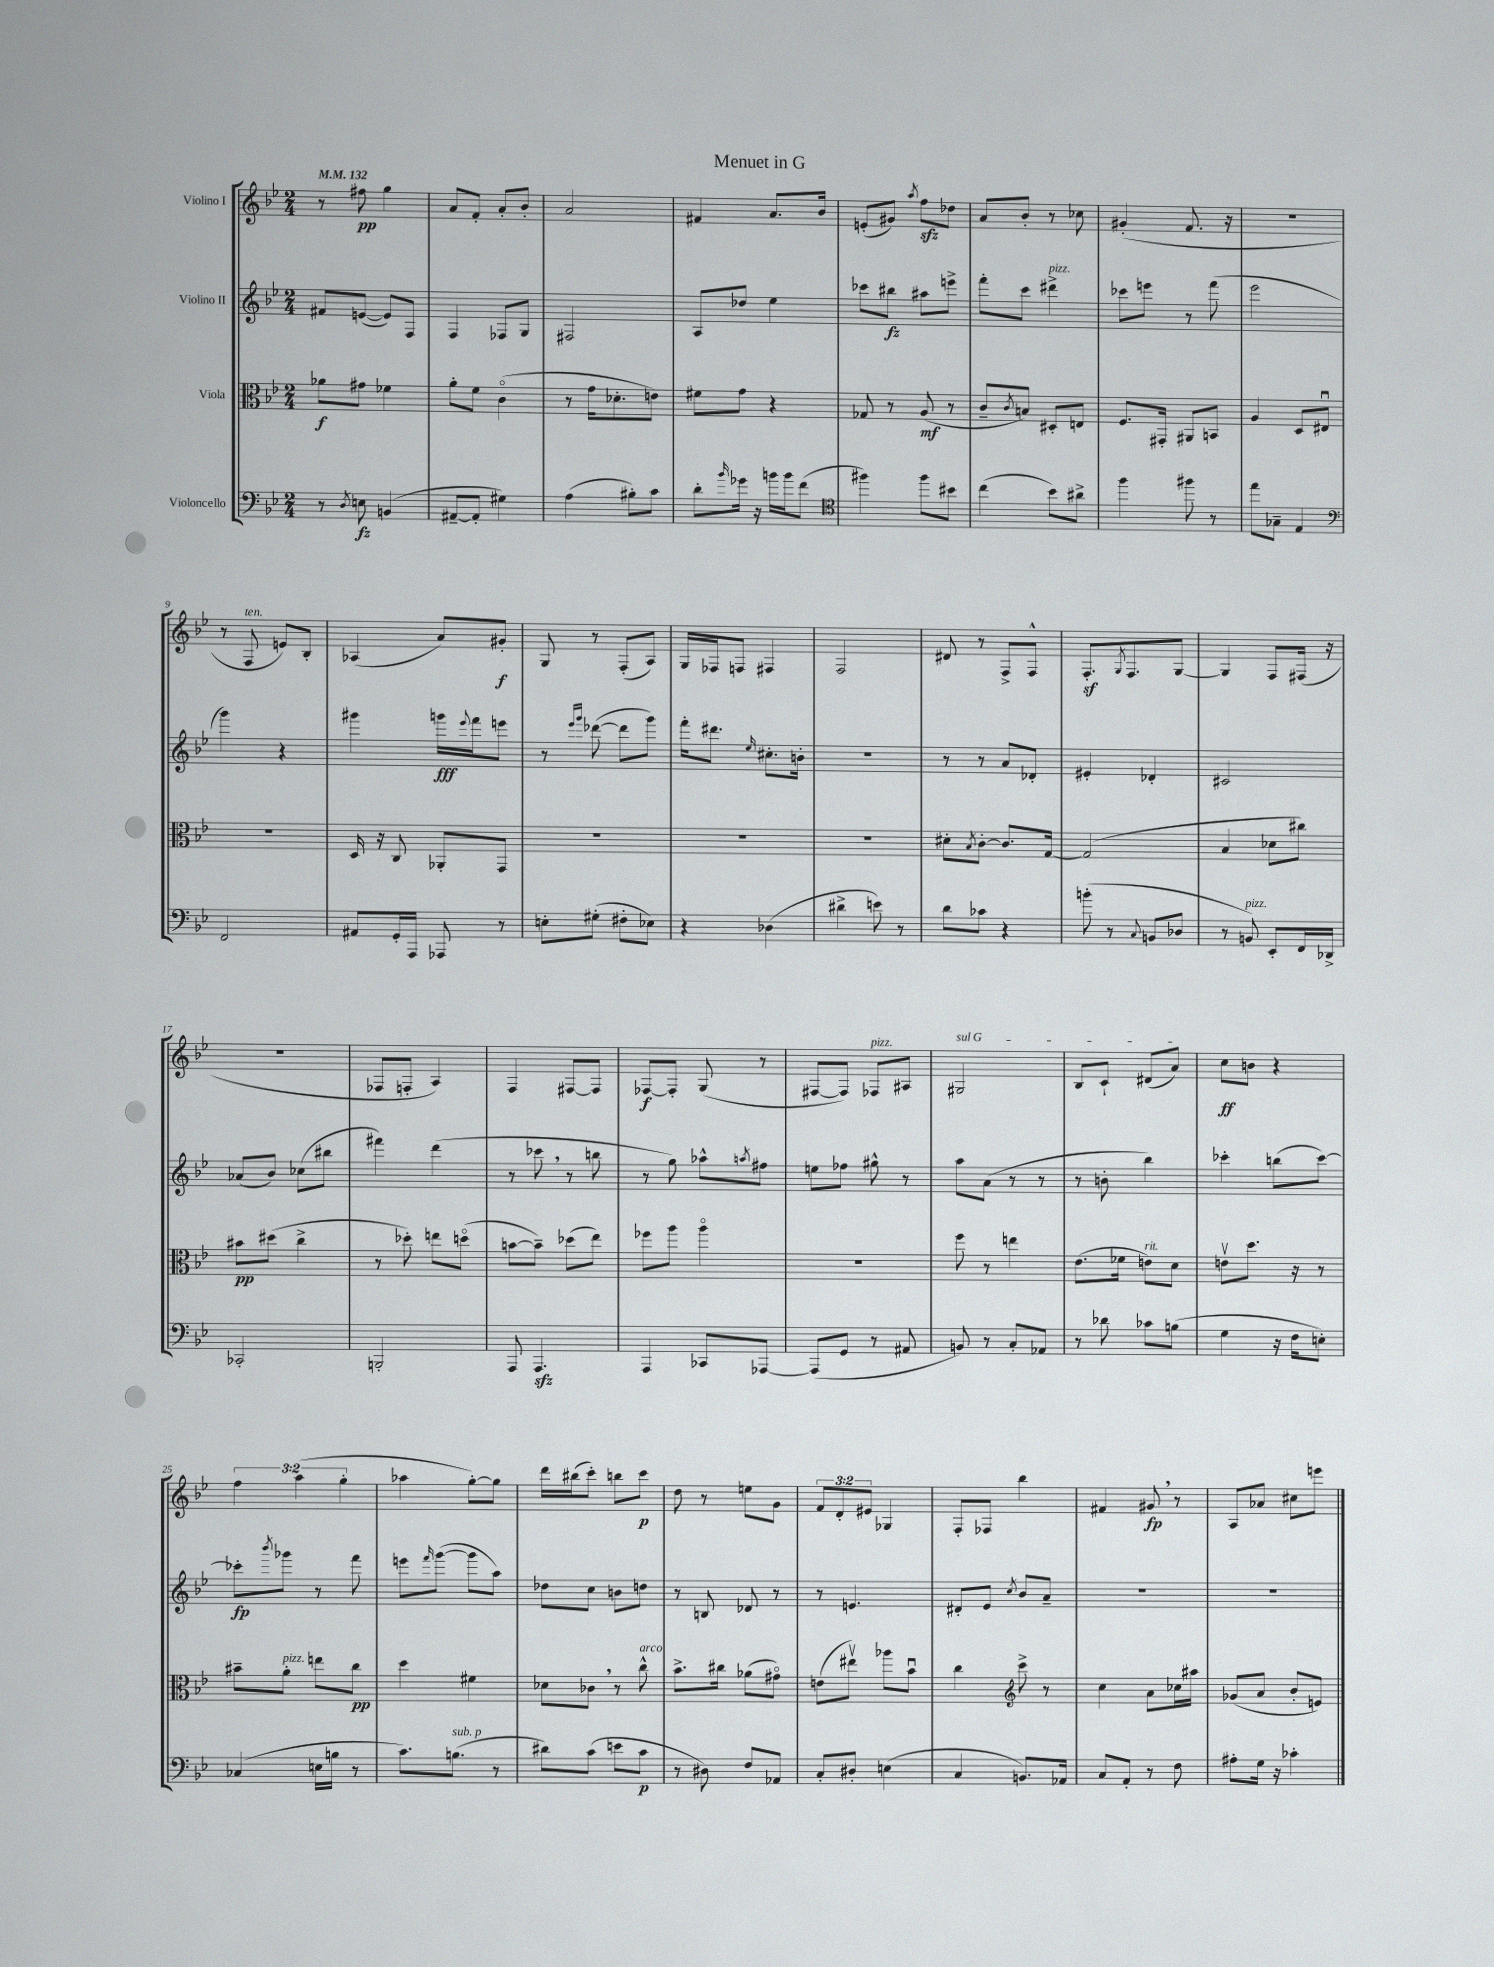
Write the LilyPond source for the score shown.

\header { title = "Menuet in G" }
<<
\new StaffGroup <<
\new Staff = "s0" \with { instrumentName = "Violino I" } {
    \clef treble \key bes \major \numericTimeSignature \time 2/4 \override Staff.TupletNumber.text = #tuplet-number::calc-fraction-text \tempo 4 = 132
    r8 fis''8\pp g''4 |
    a'8 f'8-. a'8-. bes'8-. |
    a'2 |
    fis'4 a'8. bes'16 |
    e'8-.( gis'8) \acciaccatura { a''8 } f''8\sfz des''8 |
    a'8 bes'8-. r8 ces''8 |
    gis'4-.( f'8. r16 |
    R2 |
    r8 f8^\markup { \italic "ten." } e'8) bes8-. |
    aes4( a'8) gis'8-.\f |
    g8 r8 f8-.( a8) |
    g16 fes16 f8 fis4 |
    f2 |
    dis'8 r8 f8-> f8-^ |
    f8.-.\sf \acciaccatura { g8 } f8. g8~ |
    g4 f8 fis16( r16 |
    R2 |
    fes8 f8-. a4) |
    f4 fis8~ fis8 |
    fes8~\f fes8-. g8( r8 |
    fis8~ fis8) fes8^\markup { \italic "pizz." } ais8 |
    \once \override TextSpanner.bound-details.left.text = \markup { \italic "sul G" } gis2\startTextSpan |
    bes8 c'8-! dis'8( a'8\stopTextSpan) |
    c''8\ff b'8 r4 |
    \tuplet 3/2 { f''4 a''4( g''4-. } |
    aes''4 g''8~-.) g''8 |
    d'''16 bis''16( c'''8-.) b''8 c'''8\p |
    d''8 r8 e''8 g'8 |
    \tuplet 3/2 { f'8 d'8-. eis'8 } ges4 |
    f8-. fes8 bes''4 |
    fis'4 gis'8\fp \breathe r8 |
    a8 aes'8 cis''8 e'''8 \bar "|." |
}
\new Staff = "s1" \with { instrumentName = "Violino II" } {
    \clef treble \key bes \major \numericTimeSignature \time 2/4
    fis'8 e'8~( e'8) f8 |
    f4 fes8 g8 |
    fis2 |
    a8 des''8 ees''4 |
    ces'''8 bis''8\fz ais''8 e'''8-> |
    f'''8-. c'''8 dis'''4->^\markup { \italic "pizz." } |
    ces'''8 e'''8 r8 f'''8( |
    ees'''2 |
    g'''4) r4 |
    gis'''4 g'''16\fff \appoggiatura { ees'''8 } f'''16 e'''8 |
    r8 \grace { ees'''16 g'''16 } des'''8~( des'''8 g'''8) |
    f'''16-. dis'''8. \grace { ees''16 } cis''8.-. b'16-. |
    r2 |
    r8 r8 a'8 des'8-. |
    eis'4-. des'4-. |
    cis'2 |
    aes'8( bes'8) ces''8( bis''8 |
    fis'''4) d'''4( |
    r8 ces'''8 \breathe r8 b''8 |
    r8 g''8) aes''8-^ \acciaccatura { a''8 } fis''8 |
    e''8 fes''8 gis''8-^ r8 |
    a''8 a'8( r8 r8 |
    r8 b'8-. bes''4) |
    ces'''4-. b''8( ces'''8~) |
    ces'''8-.\fp \acciaccatura { bes'''8 } ges'''8 r8 f'''8 |
    e'''8 \grace { f'''16 } g'''8~( g'''8 a''8) |
    des''8 c''8 b'8 d''8 |
    r8 b8 des'8 r8 |
    r8 e'4. |
    dis'8-. ees'8 \acciaccatura { c''8 } bes'8 a'8-- |
    R2 |
    R2 \bar "|." |
}
\new Staff = "s2" \with { instrumentName = "Viola" } {
    \clef alto \key bes \major \numericTimeSignature \time 2/4
    aes'8\f gis'8 fes'4 |
    a'8-. f'8 c'4\flageolet( |
    r8 g'16 des'8.-. e'8) |
    fis'8 g'8 r4 |
    ges8 r8 a8\mf( r8 |
    c'8-- \acciaccatura { c'8 } b8) dis8-. e8 |
    f8. gis,16-. ais,8 b,8 |
    a4 d8 eis8\downbow |
    r2 |
    d16 r16 c8 aes,8-. g,8 |
    R2 |
    R2 |
    R2 |
    dis'8-. \acciaccatura { bes8 } c'8~-. c'8. g16~ |
    g2( |
    bes4 des'8 cis''8) |
    bis'8\pp dis''8( c''4-> |
    r8 des''8-.) e''8 d''8\flageolet( |
    b'8~ b'8--) des''8( ees''8) |
    fes''8 a''8 a''4\flageolet |
    R2 |
    f''8 r8 e''4 |
    ees'8.( fes'16 e'8^\markup { \italic "rit." }) d'8 |
    e'8\upbow d''8. r16 r8 |
    bis'8-- a'8-.^\markup { \italic "pizz." } e''8 c''8\pp |
    d''4 fis'4 |
    des'8 ces'8 \breathe r8 c''8-^^\markup { \italic "arco" } |
    bes'8.-> cis''16 aes'8( gis'8\flageolet) |
    e'8( eis''8\upbow) aes''8 bes'8\downbow |
    c''4 \clef treble c'''8-> r8 |
    c''4 a'8 ces''16 ais''16 |
    ges'8( a'8 bes'8-. e'8) \bar "|." |
}
\new Staff = "s3" \with { instrumentName = "Violoncello" } {
    \clef bass \key bes \major \numericTimeSignature \time 2/4
    r8 \acciaccatura { d8 } e8\fz b,4( |
    ais,8~-- ais,8-. gis4) |
    a4( bis8-.) c'8 |
    d'8-. \grace { bes'16 } ges'16 r16 b'16 b'16 f'8( |
    \clef tenor fis''4) fis''8 bis'8 |
    c''4( bes'8) ais'8-> |
    f''4 fis''8 r8 |
    ees''8 ges8-- ees4 |
    \clef bass f,2 |
    ais,8 g,16-. a,,16 aes,,8 r8 |
    e8-. gis8-.( fis8-. ees8) |
    r4 des4( |
    dis'4-> e'8) r8 |
    d'8 ces'8 r4 |
    b'8-.( r8 \appoggiatura { c8 } b,8 des8 |
    r8 b,8^\markup { \italic "pizz." }) ees,8-. f,16 des,16-> |
    ces,2-. |
    b,,2-. |
    a,,8 a,,4.\sfz |
    a,,4 ces,8 aes,,8~ |
    aes,,8( g,8 r8 ais,8 |
    b,8) r8 c8-. aes,8 |
    r8 des'8 ces'8 b8( |
    g4 r16 f16 e8-.) |
    ces4( e16 b16 r8 |
    c'8.) b8.^\markup { \italic "sub. p" }( r8 |
    dis'8) c'8( e'8 c'8\p |
    r8 dis8) f8 aes,8 |
    c8-. dis8-. e4( |
    c4 b,8.) aes,16 |
    c8 a,8-. r8 f8 |
    ais8-. g16 r16 ces'4-. \bar "|." |
}
>>
>>
